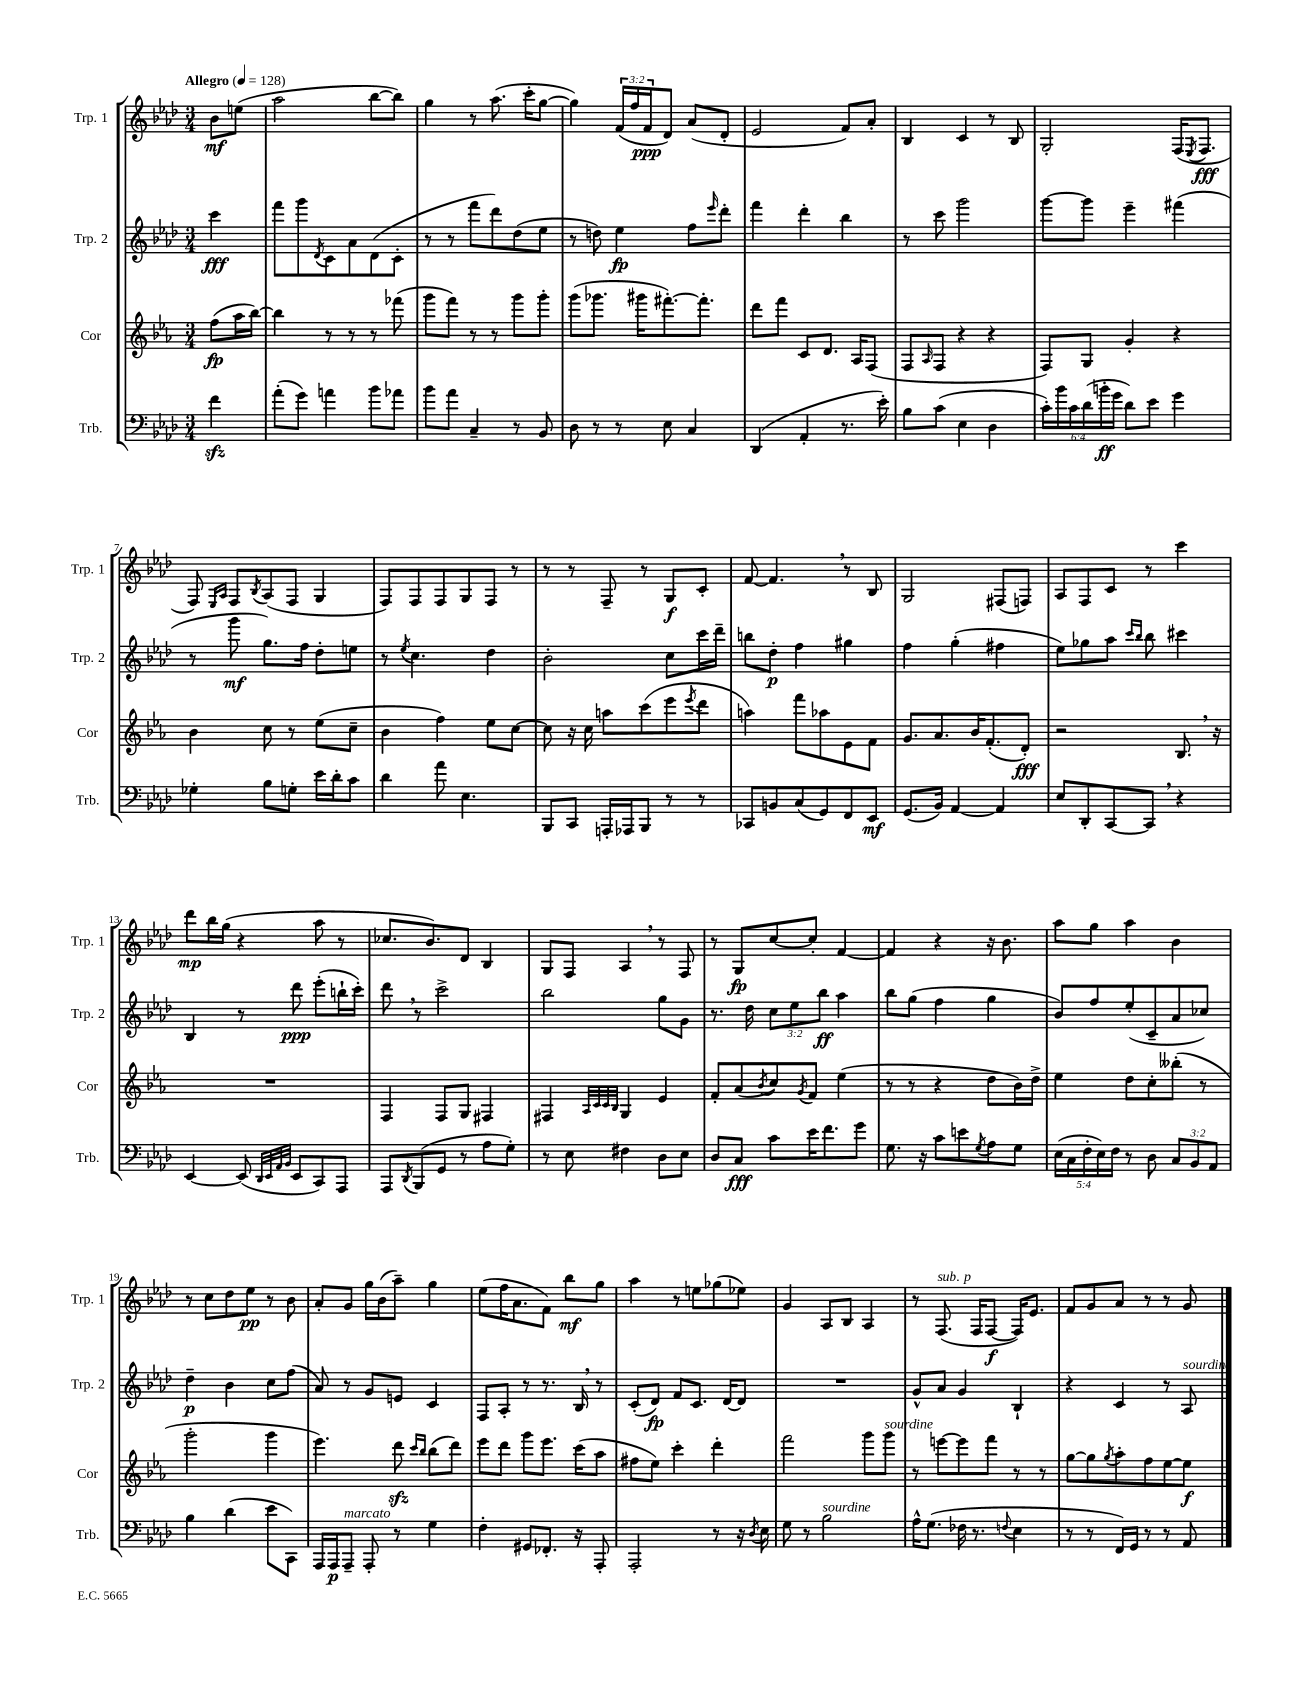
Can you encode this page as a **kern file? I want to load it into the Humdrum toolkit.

**kern	**dynam	**kern	**dynam	**kern	**dynam	**kern	**dynam
*part4	*part4	*part3	*part3	*part2	*part2	*part1	*part1
*staff4	*staff4	*staff3	*staff3	*staff2	*staff2	*staff1	*staff1
*I"Trb.	*	*I"Cor	*	*I"Trp. 2	*	*I"Trp. 1	*
*I'Trb.	*	*I'Cor	*	*I'Trp. 2	*	*I'Trp. 1	*
*clefF4	*	*clefG2	*	*clefG2	*	*clefG2	*
*k[b-e-a-d-]	*	*k[b-e-a-]	*	*k[b-e-a-d-]	*	*k[b-e-a-d-]	*
*M3/4	*	*M3/4	*	*M3/4	*	*M3/4	*
*MM128	*	*MM128	*	*MM128	*	*MM128	*
=	=	=	=	=	=	=	=
!	!	!	!	!	!	!LO:TX:a:B:t=Allegro	!
4fzz\	.	(8ff\L	fp	4ccc\	fff	8b-\L	mf
.	.	16aa-\L	.	.	.	(8een\J	.
.	.	[16bb-\JJ)	.	.	.	.	.
=1	=1	=1	=1	=1	=1	=1	=1
(8a-'\L	.	4bb-\]	.	8fff\L	.	2aa-\	.
8g\J)	.	.	.	8ggg\	.	.	.
.	.	.	.	8qd-/	.	.	.
4an\	.	8r	.	8c\	.	.	.
.	.	8r	.	8a-\	.	.	.
8b-\L	.	8r	.	(8d-\	.	[8bb-\L	.
8a-X\J	.	(8fff-X\	.	8c'\J	.	8bb-\J])	.
=2	=2	=2	=2	=2	=2	=2	=2
8b-\L	.	8ggg\L	.	8r	.	4gg\	.
8a-\J	.	8fff\J)	.	8r	.	.	.
4C~/	.	8r	.	8fff\L	.	8r	.
.	.	8r	.	8ddd-\)	.	(8.aa-\	.
8r	.	8ggg\L	.	(8dd-\	.	.	.
.	.	.	.	.	.	16ccc'\KL	.
8BB-/	.	8ggg'\J	.	8ee-\J	.	[8gg\J	.
=3	=3	=3	=3	=3	=3	=3	=3
8D-\	.	(8ggg\L	.	8r	.	4gg\])	.
8r	.	8.ggg-X\J	.	8ddn\)	.	.	.
8r	.	.	.	4ee-\	fp	(24f/LL	.
.	.	.	.	.	.	24ff/	.
.	.	16ggg#X\KL	.	.	.	.	.
.	.	.	.	.	.	24f/J	ppp
8E-\	.	[8.fff#X'\)	.	.	.	8d-/J)	.
4C/	.	.	.	8ff\L	.	(8a-/L	.
.	.	8.fff#'\J]	.	.	.	.	.
.	.	.	.	16qqeee-/	.	.	.
.	.	.	.	8ddd-'\J	.	8d-'/J	.
=4	=4	=4	=4	=4	=4	=4	=4
(4DD-/	.	8ddd\L	.	4fff\	.	2e-/	.
.	.	8fff\J	.	.	.	.	.
4AA-'/	.	8c/L	.	4ddd-'\	.	.	.
.	.	8.d/J	.	.	.	.	.
8.r	.	.	.	4bb-\	.	8f/L)	.
.	.	16A-/KL	.	.	.	.	.
.	.	(8F/J	.	.	.	8a-'/J	.
16e-'\)	.	.	.	.	.	.	.
=5	=5	=5	=5	=5	=5	=5	=5
8B-\L	.	8F/L	.	8r	.	4B-/	.
.	.	16qqA-/	.	.	.	.	.
(8c\J	.	8F/J	.	8ccc\	.	.	.
4E-\	.	4r	.	2ggg\	.	4c/	.
4D-\	.	4r	.	.	.	8r	.
.	.	.	.	.	.	8B-/	.
=6	=6	=6	=6	=6	=6	=6	=6
24c'\LL)	.	8F/L)	.	[8ggg\L	.	2G'/	.
24b-\	.	.	.	.	.	.	.
24c\	.	.	.	.	.	.	.
(24d-\	.	8G/J	.	8ggg\J]	.	.	.
24bn'\	ff	.	.	.	.	.	.
24g\JJ	.	.	.	.	.	.	.
8d-\L)	.	4g'/	.	4eee-~\	.	.	.
8e-\J	.	.	.	.	.	.	.
4g\	.	4r	.	(4fff#X\	.	(16F/KL	.
.	.	.	.	.	.	8qE-/	.
.	.	.	.	.	.	8.F/J	fff
!!LO:LB:g=z
=7	=7	=7	=7	=7	=7	=7	=7
4G-X'\	.	4b-\	.	8r	.	8F/)	.
.	.	.	.	.	.	16qqE-/LL	.
.	.	.	.	.	.	16qqA-/JJ	.
.	.	.	.	8ggg\	mf	8F/L	.
.	.	.	.	.	.	8qB-/	.
8B-\L	.	8cc\	.	8.gg\L)	.	(8A-/	.
8Gn'\J	.	8r	.	.	.	8F/J	.
.	.	.	.	16ff\Jk	.	.	.
16e-\LL	.	(8ee-\L	.	8dd-'\L	.	4G/	.
16d-'\J	.	.	.	.	.	.	.
8c\J	.	8cc~\J	.	8een\J	.	.	.
=8	=8	=8	=8	=8	=8	=8	=8
4d-\	.	4b-\	.	8r	.	8F/L)	.
.	.	.	.	8qee-/	.	.	.
.	.	.	.	4.cc\	.	8F/	.
8a-\	.	4ff\)	.	.	.	8F/	.
4.E-\	.	.	.	.	.	8G/	.
.	.	8ee-\L	.	4dd-\	.	8F/J	.
.	.	[8cc\J	.	.	.	8r	.
=9	=9	=9	=9	=9	=9	=9	=9
8BBB-/L	.	8cc\]	.	2b-'\	.	8r	.
8CC/J	.	16r	.	.	.	8r	.
.	.	16cc\	.	.	.	.	.
16AAAn'/LL	.	8aan\L	.	.	.	8F~/	.
16AAA-X/J	.	.	.	.	.	.	.
8BBB-/J	.	(8ccc\	.	.	.	8r	.
8r	.	8eee-\	.	8cc\L	.	8G/L	f
.	.	8qeee-/	.	.	.	.	.
8r	.	8ddd\J	.	16ccc\L	.	8c'/J	.
.	.	.	.	16ddd-~\JJ	.	.	.
=10	=10	=10	=10	=10	=10	=10	=10
8CC-X/L	.	4aan\)	.	8bbn\L	.	[8f/	.
8BBn/	.	.	.	8dd-'\J	p	4.f,/]	.
(8C/	.	8fff\L	.	4ff\	.	.	.
8GG/)	.	8aa-X\	.	.	.	.	.
8FF/	.	8e-\	.	4gg#X\	.	8r	.
8EE-/J	mf	8f\J	.	.	.	8B-/	.
=11	=11	=11	=11	=11	=11	=11	=11
(8.GG/L	.	8.g/L	.	4ff\	.	2G/	.
16BB-/Jk)	.	8.a-/	.	.	.	.	.
[4AA-/	.	.	.	(4gg'\	.	.	.
.	.	16b-/K	.	.	.	.	.
.	.	(8.f'/	.	.	.	.	.
4AA-/]	.	.	.	4ff#X\	.	(8F#X/L	.
.	.	8d'/J)	fff	.	.	8Fn/J)	.
=12	=12	=12	=12	=12	=12	=12	=12
8E-/L	.	2r	.	8ee-\L)	.	8A-/L	.
8DD-'/	.	.	.	8gg-X\	.	8F/	.
[8CC/	.	.	.	8aa-\J	.	8c/J	.
.	.	.	.	16qqccc/LL	.	.	.
.	.	.	.	16qqbb-/JJ	.	.	.
8CC,/J]	.	.	.	8bb-\	.	8r	.
4r	.	8.B-,/	.	4ccc#X\	.	4ccc\	.
.	.	16r	.	.	.	.	.
!!LO:LB:g=z
=13	=13	=13	=13	=13	=13	=13	=13
[4EE-/	.	2.r	.	4B-/	.	8ddd-\L	mp
.	.	.	.	.	.	16bb-\L	.
.	.	.	.	.	.	(16gg\JJ	.
(8EE-/]	.	.	.	8r	.	4r	.
32qqDD-/LLL	.	.	.	.	.	.	.
32qqEE-/	.	.	.	.	.	.	.
32qqAA-/	.	.	.	.	.	.	.
32qqBB-/JJJ	.	.	.	.	.	.	.
8EE-/L	.	.	.	8ddd-\	ppp	.	.
8CC/)	.	.	.	(8eee-'\L	.	8aa-\	.
8AAA-/J	.	.	.	16bbn`\L	.	8r	.
.	.	.	.	16ccc'\JJ)	.	.	.
=14	=14	=14	=14	=14	=14	=14	=14
8AAA-/L	.	4F/	.	8ddd-,\	.	8.cc-X/L	.
8qDD-/	.	.	.	.	.	.	.
(8BBB-/	.	.	.	8r	.	.	.
.	.	.	.	.	.	8.b-/)	.
8GG/J	.	8F/L	.	2ccc^\	.	.	.
8r	.	8G/J	.	.	.	8d-/J	.
8A-\L	.	4F#X/	.	.	.	4B-/	.
8G'\J)	.	.	.	.	.	.	.
=15	=15	=15	=15	=15	=15	=15	=15
8r	.	4F#X/	.	2bb-\	.	8G/L	.
8E-\	.	.	.	.	.	8F/J	.
.	.	32qqA-/LLL	.	.	.	.	.
.	.	32qqc/	.	.	.	.	.
.	.	32qqc/	.	.	.	.	.
.	.	32qqB-/JJJ	.	.	.	.	.
4F#X\	.	4G/	.	.	.	4A-,/	.
8D-\L	.	4e-/	.	8gg\L	.	8r	.
8E-\J	.	.	.	8g\J	.	8F/	.
=16	=16	=16	=16	=16	=16	=16	=16
8D-/L	.	8f'/L	.	8.r	.	8r	.
8C/J	fff	(8a-/	.	.	.	8G/L	fp
.	.	.	.	16dd-\	.	.	.
.	.	8qb-/	.	.	.	.	.
8c\L	.	8cc/)	.	12cc\L	.	[8cc/	.
.	.	.	.	12ee-\	.	.	.
.	.	8qg/	.	.	.	.	.
16e-\K	.	8f/J	.	.	.	8cc'/J]	.
.	.	.	.	12bb-\J	ff	.	.
8.f\	.	.	.	.	.	.	.
.	.	(4ee-\	.	4aa-\	.	[4f/	.
8g\J	.	.	.	.	.	.	.
=17	=17	=17	=17	=17	=17	=17	=17
8.G\	.	8r	.	8bb-\L	.	4f/]	.
.	.	8r	.	(8gg\J	.	.	.
16r	.	.	.	.	.	.	.
8c\L	.	4r	.	4ff\	.	4r	.
8en\	.	.	.	.	.	.	.
8qG/	.	.	.	.	.	.	.
8A-\	.	8dd\L	.	4gg\	.	16r	.
.	.	.	.	.	.	8.b-\	.
8G\J	.	16b-\L)	.	.	.	.	.
.	.	16dd^\JJ	.	.	.	.	.
=18	=18	=18	=18	=18	=18	=18	=18
(20E-\LL	.	4ee-\	.	8b-/L)	.	8aa-\L	.
20C\	.	.	.	.	.	.	.
20F'\	.	.	.	.	.	.	.
.	.	.	.	8ff/	.	8gg\J	.
20E-\)	.	.	.	.	.	.	.
20F\JJ	.	.	.	.	.	.	.
8r	.	8dd\L	.	(8ee-'/	.	4aa-\	.
8D-\	.	8cc'\	.	8c~/	.	.	.
12C/L	.	(8bb--X'\J	.	8a-/	.	4b-\	.
12BB-/	.	.	.	.	.	.	.
.	.	8r	.	8cc-X/J)	.	.	.
12AA-/J	.	.	.	.	.	.	.
!!LO:LB:g=z
=19	=19	=19	=19	=19	=19	=19	=19
4B-\	.	2ggg'\	.	4dd-~\	p	8r	.
.	.	.	.	.	.	8cc\L	.
(4d-\	.	.	.	4b-\	.	8dd-\	.
.	.	.	.	.	.	8ee-\J	pp
8e-\L	.	4ggg\	.	8cc\L	.	8r	.
8CC\J)	.	.	.	(8ff\J	.	8b-\	.
=20	=20	=20	=20	=20	=20	=20	=20
16AAA-/LL	.	4.eee-\)	.	8a-/)	.	8a-'/L	.
16AAA-/J	p	.	.	.	.	.	.
!LO:TX:a:i:t=marcato	!	!	!	!	!	!	!
8AAA-~/J	.	.	.	8r	.	8g/J	.
8AAA-'/	.	.	.	8g/L	.	16gg\LL	.
.	.	.	.	.	.	(16b-\J	.
8r	.	8dddzz\	.	8en/J	.	8aa-~\J)	.
.	.	16qqccc/LL	.	.	.	.	.
.	.	16qqbb-/JJ	.	.	.	.	.
4G\	.	(8bb-\L	.	4c/	.	4gg\	.
.	.	8ddd\J)	.	.	.	.	.
=21	=21	=21	=21	=21	=21	=21	=21
4F'\	.	8eee-\L	.	8F/L	.	(8ee-\L	.
.	.	8ddd\J	.	8A-'/J	.	16ff\K	.
.	.	.	.	.	.	8.a-\	.
8GG#X/L	.	8ggg\L	.	8r	.	.	.
8.FF-X'/J	.	8.eee-\J	.	8.r	.	8f\J)	.
.	.	.	.	.	.	8bb-\L	mf
16r	.	(16ccc\KL	.	16B-,/	.	.	.
8AAA-'/	.	8aa-\J	.	8r	.	8gg\J	.
=22	=22	=22	=22	=22	=22	=22	=22
2AAA-'/	.	8ff#X\L	.	(8c'/L	.	4aa-\	.
.	.	8ee-\J)	.	8d-/J)	fp	.	.
.	.	4ccc'\	.	8f/L	.	8r	.
.	.	.	.	8.c/J	.	8een\L	.
8r	.	4ddd'\	.	.	.	(8gg-X\	.
.	.	.	.	[16d-/KL	.	.	.
16r	.	.	.	8d-/J]	.	8ee-X\J)	.
8qD-/	.	.	.	.	.	.	.
16E-\	.	.	.	.	.	.	.
=23	=23	=23	=23	=23	=23	=23	=23
8G\	.	2fff\	.	2.r	.	4g/	.
8r	.	.	.	.	.	.	.
!LO:TX:a:i:t=sourdine	!	!	!	!	!	!	!
2B-\	.	.	.	.	.	8A-/L	.
.	.	.	.	.	.	8B-/J	.
.	.	8ggg\L	.	.	.	4A-/	.
!	!	!LO:TX:a:i:t=sourdine	!	!	!	!	!
.	.	8ggg\J	.	.	.	.	.
=24	=24	=24	=24	=24	=24	=24	=24
16A-^^\KL	.	8r	.	8g^^/L	.	8r	.
(8.G\J	.	.	.	.	.	.	.
!	!	!	!	!	!	!LO:TX:a:i:t=sub. p	!
.	.	[8eeen\L	.	8a-/J	.	(8.F/	.
16F-X\	.	8eee\]	.	4g/	.	.	.
8.r	.	.	.	.	.	16F/KL	.
.	.	8fff\J	.	.	.	[8F/J	f
8qqFn/	.	.	.	.	.	.	.
4E-\	.	8r	.	4B-`/	.	16F/KL])	.
.	.	.	.	.	.	8.e-/J	.
.	.	8r	.	.	.	.	.
=25	=25	=25	=25	=25	=25	=25	=25
8r	.	[8gg\L	.	4r	.	8f/L	.
8r	.	8gg\]	.	.	.	8g/	.
.	.	8qgg/	.	.	.	.	.
16FF/LL)	.	8aa-'\	.	4c/	.	8a-/J	.
16GG/JJ	.	.	.	.	.	.	.
8r	.	8ff\	.	.	.	8r	.
8r	.	[8ee-\	.	8r	.	8r	.
!	!	!	!	!LO:TX:a:i:t=sourdine	!	!	!
8AA-/	.	8ee-\J]	f	8A-/	.	8g/	.
==	==	==	==	==	==	==	==
*-	*-	*-	*-	*-	*-	*-	*-
